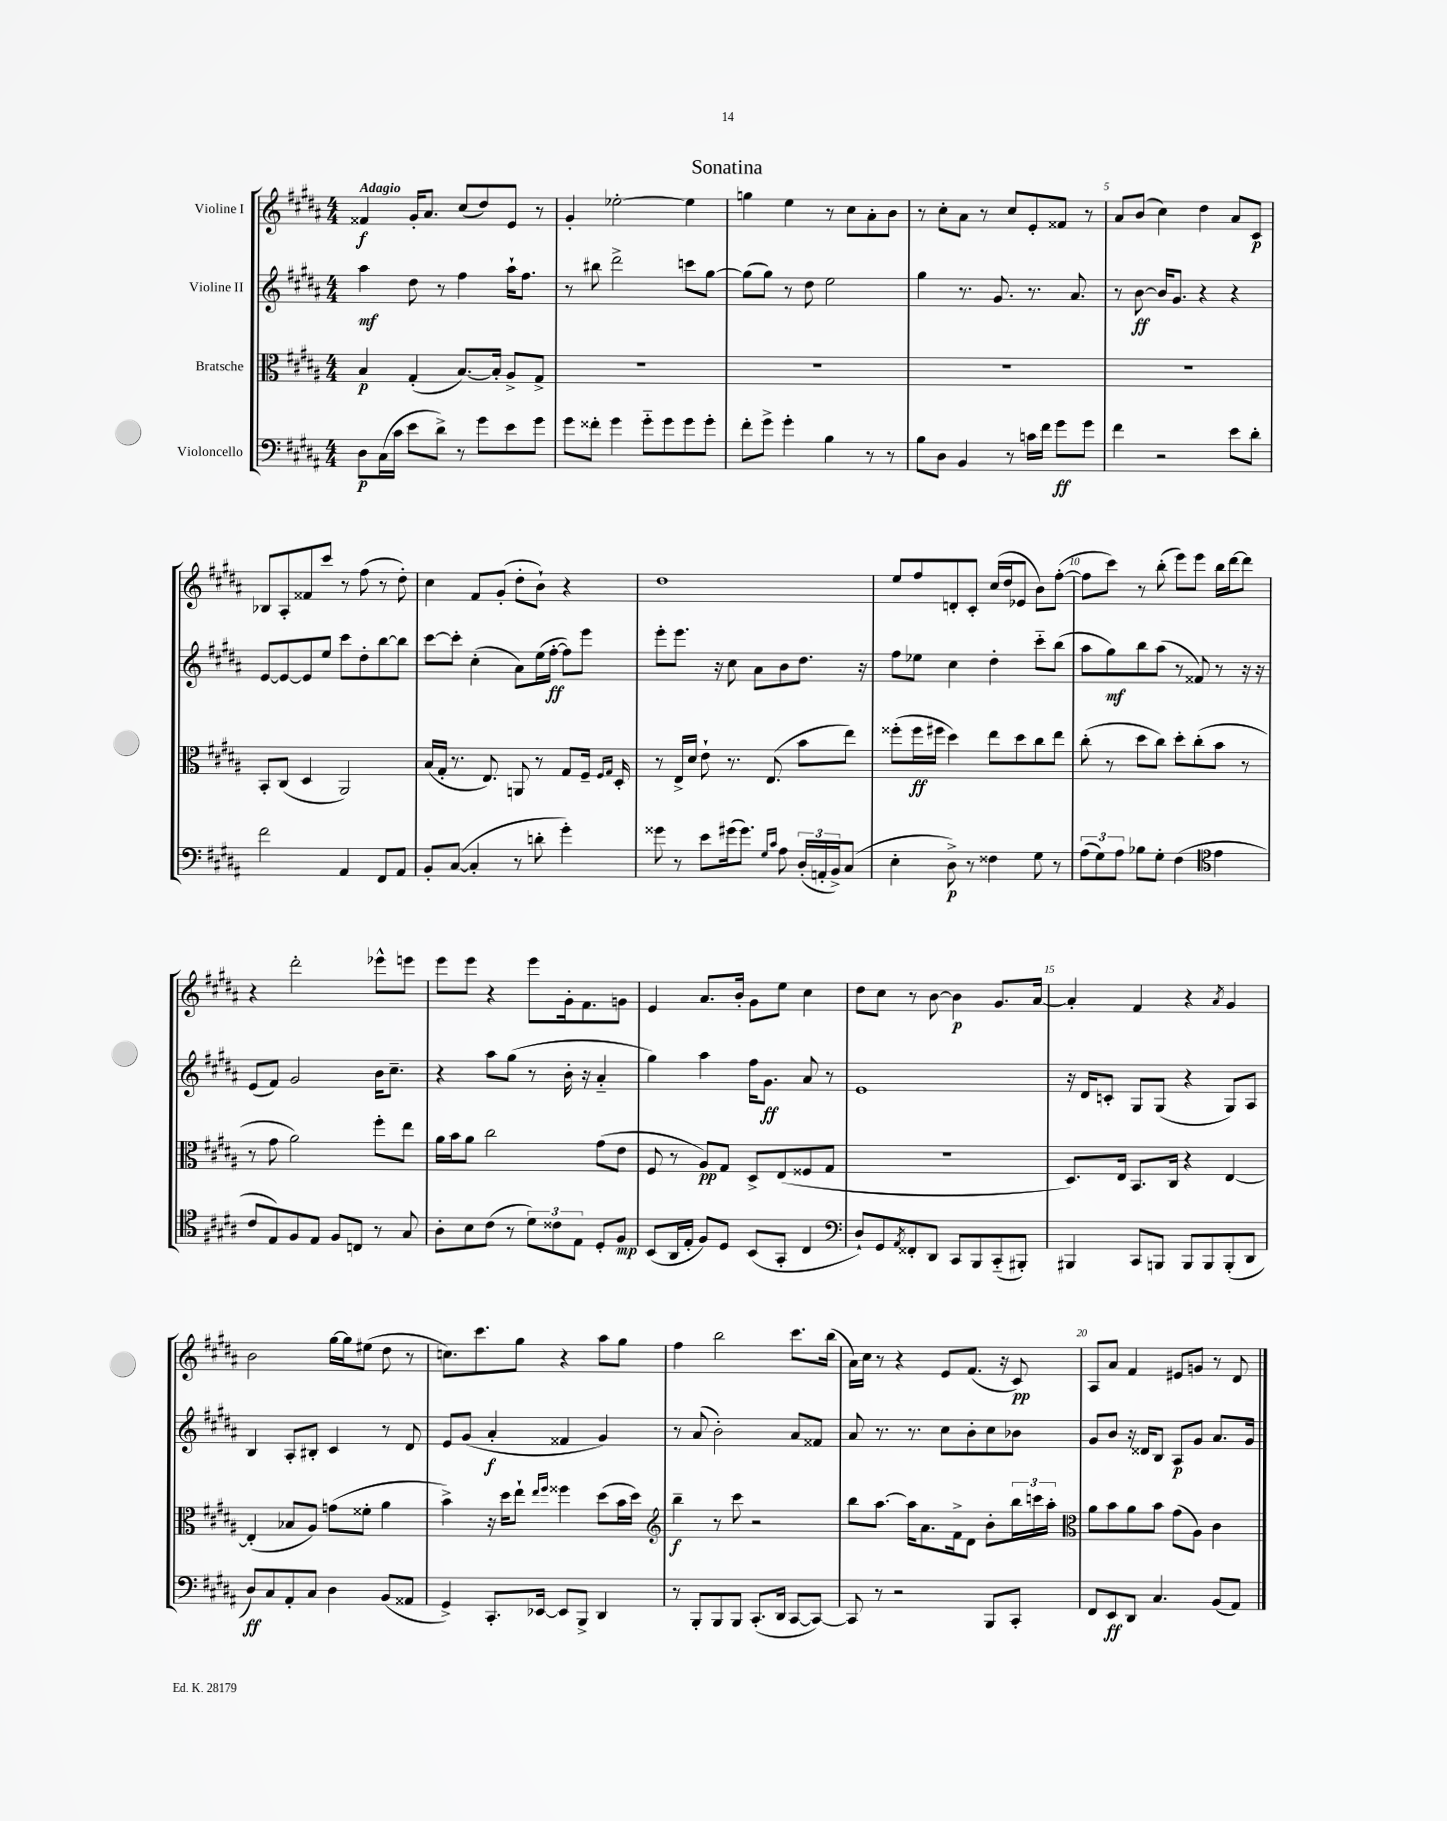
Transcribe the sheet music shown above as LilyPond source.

\header { title = "Sonatina" }
<<
\new StaffGroup <<
\new Staff = "s0" \with { instrumentName = "Violine I" } {
    \clef treble \key b \major \numericTimeSignature \time 4/4 \tempo "Adagio"
    fisis'4\f gis'16-. ais'8. cis''8( dis''8) e'8 r8 |
    gis'4-. ees''2~-. ees''4 |
    g''4 e''4 r8 cis''8 ais'8-. b'8 |
    r8 cis''8-. ais'8 r8 cis''8 e'8-. fisis'8 r8 |
    ais'8 b'8( cis''4) dis''4 ais'8 cis'8\p |
    bes8 ais8-. fisis'8 cis'''8 r8 fis''8( r8 dis''8-.) |
    cis''4 fis'8 gis'8-.( dis''8-. b'8-!) r4 |
    dis''1 |
    e''8 fis''8 d'8-. cis'8-. cis''16( dis''16 ees'8 b'8) fis''8~-.( |
    fis''8 cis'''8) r8 b''8-.( e'''8) e'''8 b''16 dis'''16~ dis'''8 |
    r4 dis'''2-. ees'''8-^ e'''8 |
    e'''8 e'''8 r4 e'''8 gis'16-. fis'8. g'8 |
    e'4 ais'8. b'16-. gis'8 e''8 cis''4 |
    dis''8 cis''8 r8 b'8~ b'4\p gis'8. ais'16~ |
    ais'4-. fis'4 r4 \acciaccatura { ais'8 } gis'4 |
    b'2 gis''16~ gis''16 eis''8( dis''8 r8 |
    c''8.) cis'''8. gis''8 r4 ais''8 gis''8 |
    fis''4 b''2 cis'''8. b''16( |
    ais'16) cis''16 r8 r4 e'8 fis'8.( r16 cis'8\pp) |
    ais8 ais'8 fis'4 eis'8 g'8 r8 dis'8 \bar "|." |
}
\new Staff = "s1" \with { instrumentName = "Violine II" } {
    \clef treble \key b \major \numericTimeSignature \time 4/4
    ais''4\mf dis''8 r8 fis''4 ais''16-! fis''8. |
    r8 bis''8 dis'''2-> c'''8 gis''8~ |
    gis''8( gis''8) r8 dis''8 e''2 |
    gis''4 r8. gis'8. r8. ais'8. |
    r8 b'8~\ff b'16 gis'8. r4 r4 |
    e'8~ e'8~ e'8 e''8 cis'''8 dis''8-. b''8~ b''8 |
    cis'''8~ cis'''8-. cis''4-.( ais'8) e''16( fis''16~-.\ff fis''8) e'''8 |
    e'''8-. e'''8. r16 cis''8 ais'8 b'8 dis''8. r16 |
    fis''8 ees''8 cis''4 dis''4-. cis'''8-_ b''8( |
    ais''8 gis''8\mf) b''8 ais''8( r8 fisis'8) r8 r16 r16 |
    e'8( fis'8) gis'2 b'16 cis''8.-- |
    r4 ais''8 gis''8( r8 b'16-. r16 ais'4-_ |
    gis''4) ais''4 fis''16 gis'8.\ff ais'8 r8 |
    e'1 |
    r16 dis'16 c'8-. gis8 gis8( r4 gis8) ais8 |
    b4 ais8-. bis8-. cis'4 r8 dis'8 |
    e'8 gis'8( ais'4-.\f fisis'4 gis'4) |
    r8 ais'8( b'2-.) ais'8 fisis'8 |
    ais'8 r8. r8. cis''8 b'8-. cis''8 bes'8 |
    gis'8 b'8 r16 disis'16 b8 ais8\p gis'8 ais'8. gis'16 \bar "|." |
}
\new Staff = "s2" \with { instrumentName = "Bratsche" } {
    \clef alto \key b \major \numericTimeSignature \time 4/4
    b4\p gis4-.( b8.~) b16-. ais8-> gis8-> |
    R1 |
    R1 |
    R1 |
    R1 |
    b,8-. cis8( dis4 ais,2) |
    b16( gis16-. r8. e8.) a,8 r8 gis8 fis16-- \grace { fis16 gis16 } dis16-. |
    r8 e16-> dis'16 e'8-! r8. e8.( b'8 e''8) |
    fisis''8-.( fisis''16\ff fis''16 dis''4) e''8 dis''8 cis''8 e''8 |
    cis''8-.( r8 dis''8 cis''8) dis''8-. cis''8-.( b'8 r8 |
    r8 gis'8 ais'2) fis''8-. e''8 |
    ais'16 b'16 ais'8 cis''2 gis'8( e'8 |
    fis8 r8 ais8\pp) gis8 dis8-> e8( fisis8 gis8 |
    R1 |
    dis8.) e16 b,8. cis16 r4 e4~ |
    e4-.( bes8 ais8) g'8( fisis'8-. ais'4 |
    b'4->) r16 dis''16 e''8-! \grace { e''16 fis''16 } fisis''4 dis''8( b'16 dis''16) |
    \clef treble b''4--\f r8 cis'''8 r2 |
    b''8 ais''8.~ ais''16 ais'8. fis'16-> dis'8 b'8-. \tuplet 3/2 { b''16 c'''16 ais''16-. } |
    \clef alto ais'8 b'8 ais'8 b'8 gis'8( ais8) cis'4 \bar "|." |
}
\new Staff = "s3" \with { instrumentName = "Violoncello" } {
    \clef bass \key b \major \numericTimeSignature \time 4/4
    dis8\p cis16( cis'16 e'8 dis'8->) r8 gis'8 e'8 gis'8 |
    gis'8 fisis'8-. gis'4 gis'8-_ gis'8 gis'8 gis'8-. |
    fis'8-. gis'8-> gis'4-. b4 r8 r8 |
    b8 dis8 b,4 r8 c'16 fis'16 gis'8\ff gis'8 |
    fis'4 r2 e'8 dis'8-. |
    fis'2 ais,4 fis,8 ais,8 |
    b,8-. cis8~( cis4-. r8 d'8-. gis'4-.) |
    gisis'8 r8 e'8 gis'16( gis'8.) \grace { gis16 cis'16 } ais8 \tuplet 3/2 { dis16-.( a,16-. b,16->) } cis8( |
    e4-. dis8->\p) r8 fisis4 gis8 r8 |
    \tuplet 3/2 { ais8( gis8) ais8 } bes8 gis8-. fis4( \clef tenor e'4 |
    cis'8 e8) fis8 e8 fis8 c8 r8 gis8 |
    ais8-. b8 cis'8( r8 \tuplet 3/2 { dis'8) cisis'8 e8 } dis8-. fis8\mp |
    b,8( ais,16 e16-. fis8) dis8 b,8( gis,8-. cis4 |
    \clef bass dis8-!) gis,8 \acciaccatura { ais,8 } fisis,8-. dis,8 cis,8 b,,8 cis,8-_( bis,,8-.) |
    bis,,4 cis,8 b,,8 b,,8 b,,8 b,,8-.( dis,8 |
    dis8\ff) cis8 ais,8-. cis8 dis4 b,8( aisis,8 |
    gis,4->) cis,8.-. ees,16~ ees,8 b,,8-> dis,4 |
    r8 b,,8-. b,,8 b,,8 cis,8.-.( dis,16 cis,8~ cis,8~) |
    cis,8 r8 r2 b,,8 cis,8-. |
    fis,8 e,8\ff dis,8 cis4. b,8( ais,8) \bar "|." |
}
>>
>>
\layout { \context { \Score \override BarNumber.break-visibility = ##(#f #t #t) barNumberVisibility = #(every-nth-bar-number-visible 5) } }
